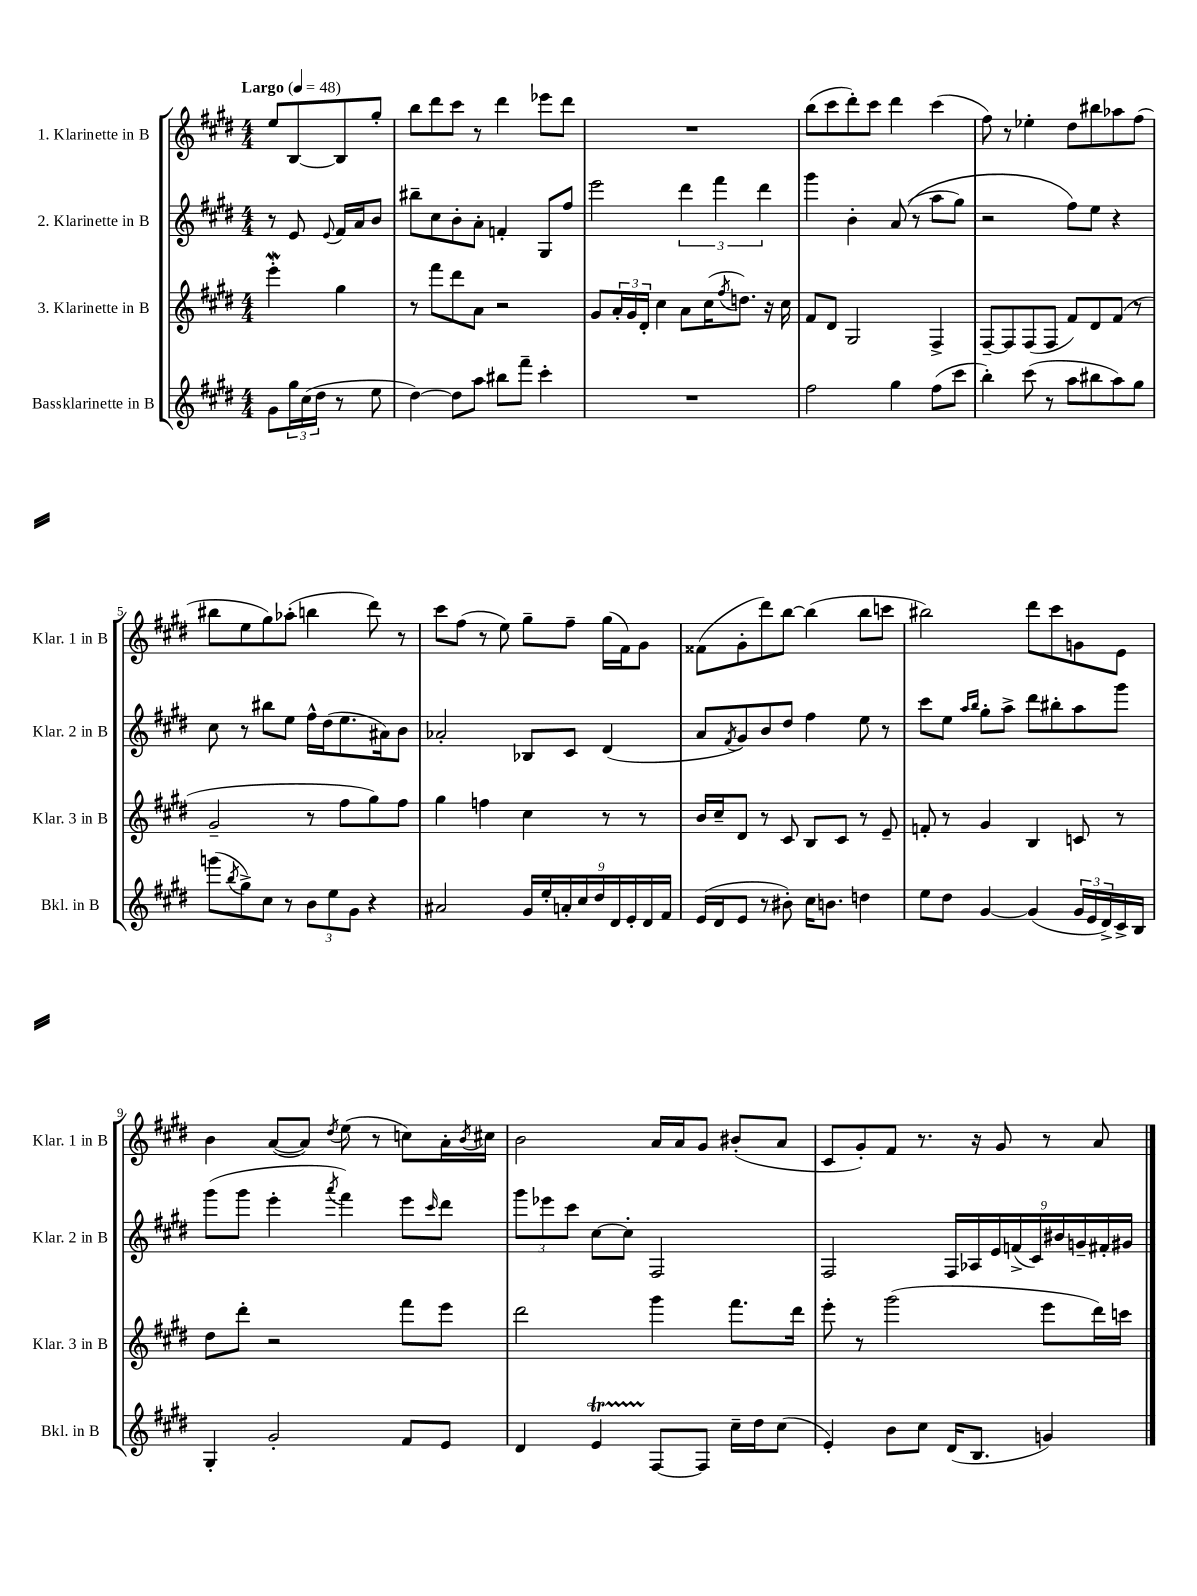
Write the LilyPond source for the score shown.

<<
\new StaffGroup <<
\new Staff = "s0" \with { instrumentName = "1. Klarinette in B" shortInstrumentName = "Klar. 1 in B" } {
    \clef treble \key e \major \numericTimeSignature \time 4/4 \partial 2 \tempo "Largo" 4 = 48
    e''8 b8~ b8 gis''8-. |
    b''8 dis'''8 cis'''8 r8 dis'''4 ees'''8 dis'''8 |
    R1 |
    b''8( cis'''8 dis'''8-.) cis'''8 dis'''4 cis'''4( |
    fis''8) r8 ees''4-. dis''8 bis''8 aes''8 fis''8( |
    bis''8 e''8 gis''8) aes''8-.( b''4 dis'''8) r8 |
    cis'''8 fis''8( r8 e''8) gis''8-- fis''8-- gis''16( fis'16) gis'8 |
    fisis'8( gis'8-. dis'''8) b''8~ b''4( b''8 c'''8 |
    bis''2) dis'''8 cis'''8 g'8 e'8 |
    b'4 a'8~( a'8) \acciaccatura { dis''8 } e''8( r8 c''8) a'16-. \acciaccatura { b'8 } cis''16 |
    b'2 a'16 a'16 gis'8 bis'8-.( a'8 |
    cis'8 gis'8-.) fis'8 r8. r16 gis'8 r8 a'8 \bar "|." |
}
\new Staff = "s1" \with { instrumentName = "2. Klarinette in B" shortInstrumentName = "Klar. 2 in B" } {
    \clef treble \key e \major \numericTimeSignature \time 4/4 \partial 2
    r8 e'8 \appoggiatura { e'8 } fis'16 a'16 b'8 |
    bis''8-- cis''8 b'8-. a'8-. f'4-. gis8 fis''8 |
    e'''2 \tuplet 3/2 { dis'''4 fis'''4 dis'''4 } |
    gis'''4 b'4-. a'8(\( r8 a''8 gis''8) |
    r2 fis''8\) e''8 r4 |
    cis''8 r8 bis''8 e''8 fis''16-^ dis''16( e''8. ais'16) b'8 |
    aes'2-. bes8 cis'8 dis'4( |
    a'8 \acciaccatura { fis'8 } gis'8) b'8 dis''8 fis''4 e''8 r8 |
    cis'''8 e''8 \grace { a''16 b''16 } gis''8-. a''8-> dis'''8 bis''8-. a''8 gis'''8 |
    gis'''8( gis'''8 e'''4-. \acciaccatura { a'''8 } fis'''4) e'''8 \grace { cis'''16 } dis'''8 |
    \tuplet 3/2 { gis'''8 ees'''8 cis'''8 } cis''8~ cis''8-. fis2 |
    fis2 \tuplet 9/8 { fis16 aes16 e'16 f'16->( cis'16) bis'16 g'16-- fis'16-. gis'16 } \bar "|." |
}
\new Staff = "s2" \with { instrumentName = "3. Klarinette in B" shortInstrumentName = "Klar. 3 in B" } {
    \clef treble \key e \major \numericTimeSignature \time 4/4 \partial 2
    e'''4-.\mordent gis''4 |
    r8 fis'''8 dis'''8 a'8 r2 |
    gis'8 \tuplet 3/2 { a'16-. gis'16 dis'16-. } cis''4 a'8 cis''16( \acciaccatura { fis''8 } d''8.) r16 cis''16 |
    fis'8 dis'8 gis2 fis4-> |
    fis8~-- fis8 fis8( fis8 fis'8) dis'8 fis'8( r8 |
    gis'2-- r8 fis''8 gis''8) fis''8 |
    gis''4 f''4 cis''4 r8 r8 |
    b'16 cis''16-- dis'8 r8 cis'8 b8 cis'8 r8 e'8-- |
    f'8-. r8 gis'4 b4 c'8 r8 |
    dis''8 dis'''8-. r2 fis'''8 e'''8 |
    dis'''2 gis'''4 fis'''8. dis'''16 |
    e'''8-. r8 gis'''2( e'''8 dis'''16) c'''16 \bar "|." |
}
\new Staff = "s3" \with { instrumentName = "Bassklarinette in B" shortInstrumentName = "Bkl. in B" } {
    \clef treble \key e \major \numericTimeSignature \time 4/4 \partial 2
    gis'8 \tuplet 3/2 { gis''16 cis''16( dis''16 } r8 e''8 |
    dis''4~) dis''8 a''8 bis''8 fis'''8-- cis'''4-. |
    R1 |
    fis''2 gis''4 fis''8( cis'''8 |
    b''4-.) cis'''8( r8 a''8 bis''8 a''8) gis''8 |
    g'''8( \acciaccatura { b''8 } gis''8->) cis''8 r8 \tuplet 3/2 { b'8 e''8 gis'8 } r4 |
    ais'2 \tuplet 9/8 { gis'16 e''16-. a'16-. cis''16 dis''16 dis'16 e'16-. dis'16 fis'16 } |
    e'16( dis'16 e'8 r8 bis'8-.) cis''16 b'8. d''4 |
    e''8 dis''8 gis'4~ gis'4( \tuplet 3/2 { gis'16 e'16 dis'16->) } cis'16-> b16 |
    gis4-. gis'2-. fis'8 e'8 |
    dis'4 e'4\startTrillSpan fis8~\stopTrillSpan fis8 cis''16-- dis''16 cis''8( |
    e'4-.) b'8 cis''8 dis'16( b8. g'4) \bar "|." |
}
>>
>>
